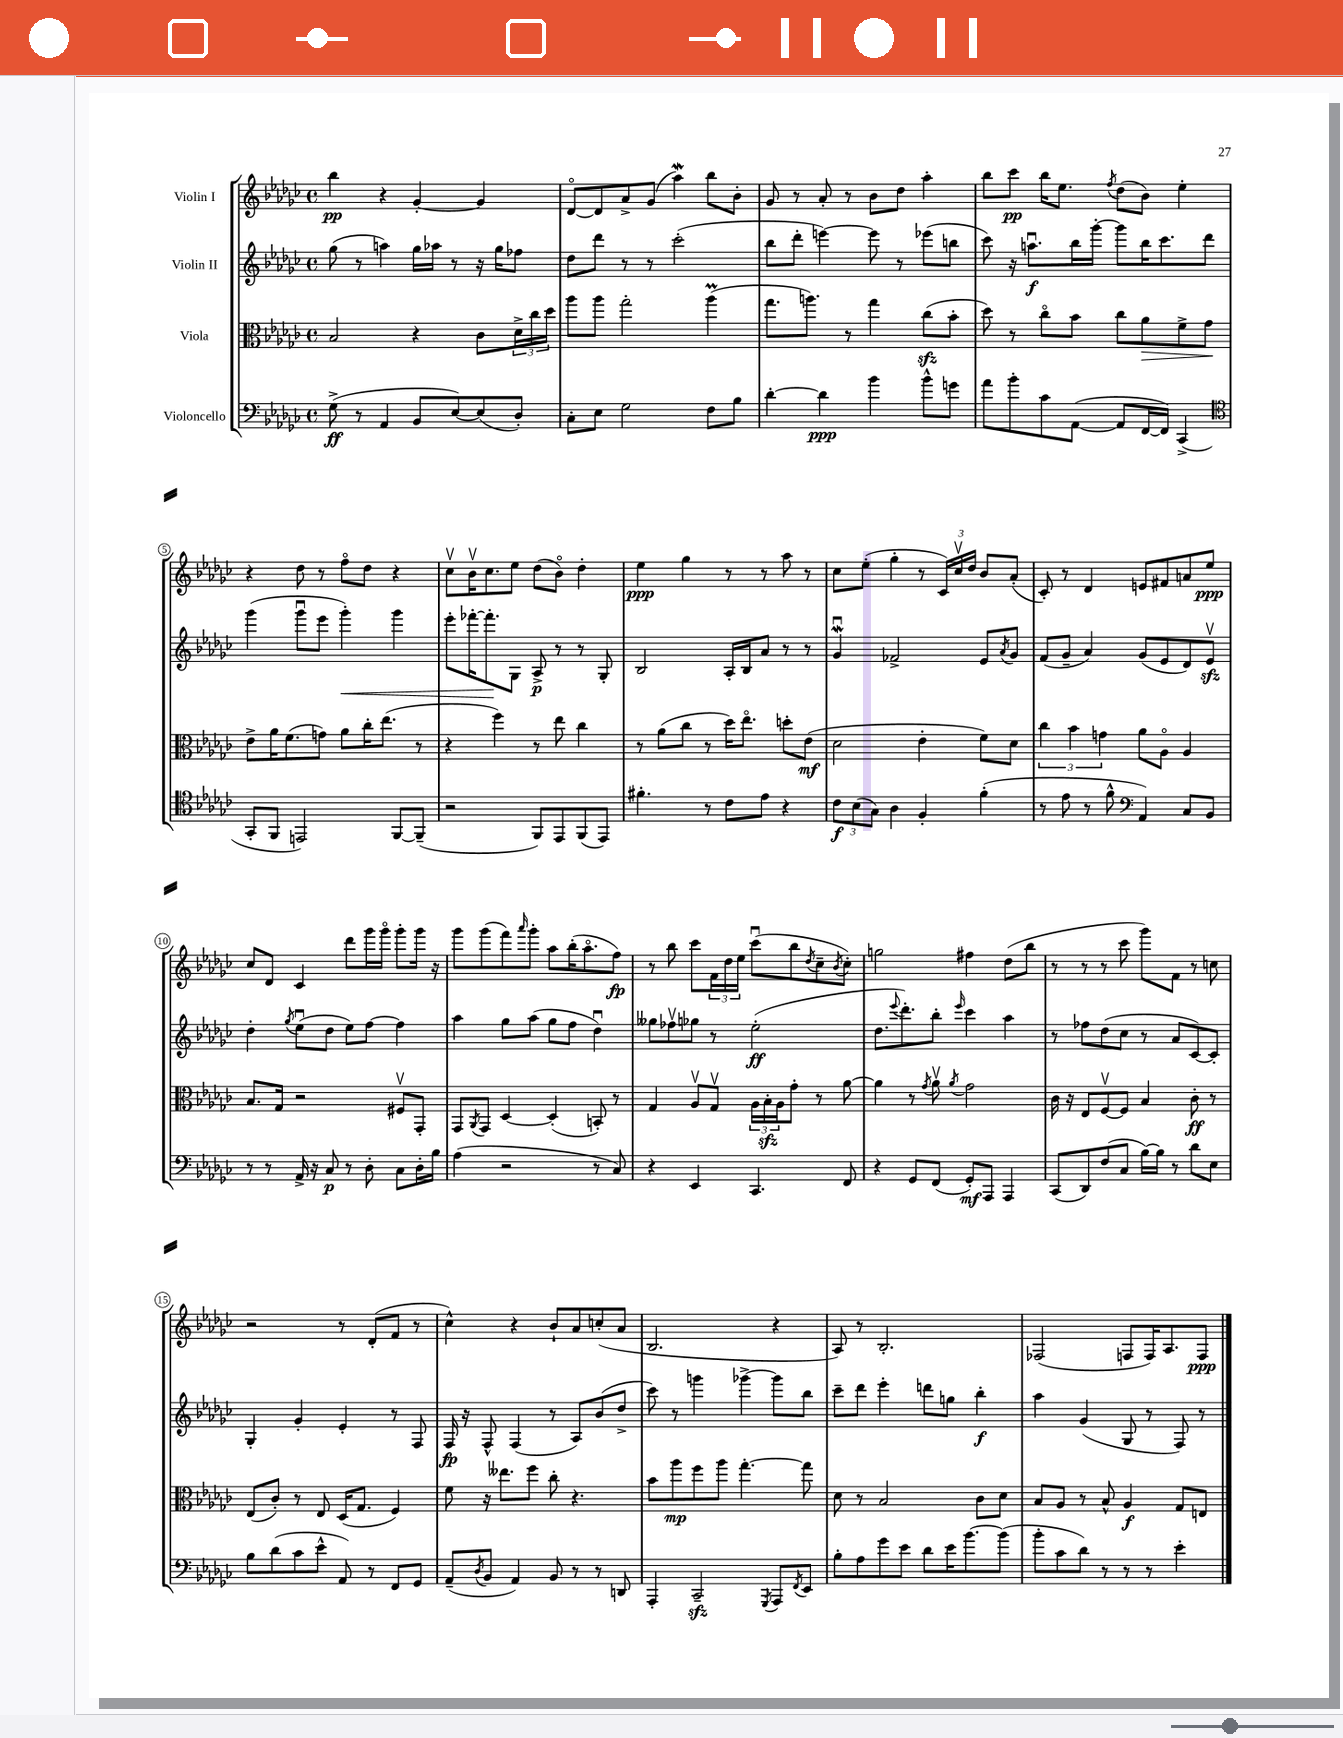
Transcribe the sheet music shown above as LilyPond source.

<<
\new StaffGroup <<
\new Staff = "s0" \with { instrumentName = "Violin I" } {
    \clef treble \key ges \major \defaultTimeSignature \time 4/4
    bes''4\pp r4 ges'4~-. ges'4 |
    des'8~\flageolet des'8 aes'8-> ges'8( aes''4\mordent) bes''8 bes'8-. |
    ges'8 r8 aes'8-. r8 bes'8 des''8 aes''4-. |
    bes''8 ces'''8\pp bes''16 ees''8. \acciaccatura { f''8 } des''8( bes'8) ees''4-. |
    r4 des''8 r8 f''8\flageolet des''8 r4 |
    ces''8\upbow bes'16\upbow ces''8. ees''8 des''8( bes'8\flageolet) des''4-. |
    ees''4\ppp ges''4 r8 r8 aes''8 r8 |
    ces''8 ees''8-.( ges''4-. r8 \tuplet 3/2 { ces'16) ces''16\upbow des''16 } bes'8 aes'8-.( |
    ces'8-.) r8 des'4 e'8 fis'8 a'8 ees''8\ppp |
    ces''8 des'8 ces'4 des'''8 ges'''16 ges'''16\flageolet ges'''8-. ges'''16 r16 |
    ges'''8 ges'''8( f'''8) \grace { aes'''16 } ges'''8-. aes''8 bes''16-.( aes''8.\flageolet f''8\fp) |
    r8 bes''8 ces'''8 \tuplet 3/2 { f'16 des''16 ees''16 } ces'''8\downbow( bes''8 \acciaccatura { des''8 } ces''8-- \acciaccatura { bes'8 } ces''8-.) |
    g''2 fis''4 des''8( bes''8 |
    r8 r8 r8 ces'''8 ges'''8) f'8 r8 c''8 |
    r2 r8 des'8-.( f'8 r8 |
    ces''4-^) r4 bes'8-! aes'8 c''8-.( aes'8 |
    bes2. r4 |
    aes8) r8 bes2.-. |
    fes2( f8 f16) aes8. f8\ppp \bar "|." |
}
\new Staff = "s1" \with { instrumentName = "Violin II" } {
    \clef treble \key ges \major \defaultTimeSignature \time 4/4
    ges''8( r8 a''4) ges''16 aes''16 r8 r16 ges''16 fes''8 |
    des''8 des'''8 r8 r8 ces'''2-.( |
    bes''8 des'''8-. e'''4~) e'''8 r8 ees'''8( b''8 |
    ces'''8) r16 a''8.\downbow\f bes''16 ges'''16~-. ges'''8 bes''16 ces'''8. des'''8 |
    ges'''4( ges'''8\downbow ees'''8 ges'''4-.\<) ges'''4 |
    ees'''8-. fes'''16~-. fes'''8.-.\! ges8 aes8->\p r8 r8 ges8-. |
    bes2 aes16-. bes16 aes'8 r8 r8 |
    ges'4\downbow\mordent fes'2-> ees'8 \acciaccatura { aes'8 } ges'8 |
    f'8( ges'8-- aes'4) ges'8( ees'8 des'8) ees'8\upbow\sfz |
    des''4-. \acciaccatura { ges''8 } ees''8\downbow( des''8 ees''8) f''8~ f''4 |
    aes''4 ges''8 aes''8( ges''8 f''8 des''4\downbow) |
    geses''8 fes''8\upbow ges''8 r8 ees''2-.\ff( |
    des''8. \appoggiatura { ees'''8 } des'''8.-.) bes''8-. \grace { ees'''16 } ces'''4 aes''4 |
    r8 fes''8 des''8( ces''8 r8 aes'8 ces'8~) ces'8-. |
    ges4-. ges'4-. ees'4-. r8 f8 |
    f16\fp r16 f8-^ f4( r8 aes8) bes'8( des''8-> |
    ces'''8) r8 g'''4 ges'''4~-> ges'''8 bes''8 |
    ces'''8-- des'''8 ees'''4-. d'''8 g''8 bes''4-.\f |
    aes''4 ges'4( ges8 r8 f8) r8 \bar "|." |
}
\new Staff = "s2" \with { instrumentName = "Viola" } {
    \clef alto \key ges \major \defaultTimeSignature \time 4/4
    bes2 r4 ces'8 \tuplet 3/2 { des'16-> ces''16 des''16 } |
    aes''8 aes''8 ges''2-. aes''4\prall( |
    ges''8. a''8.) r8 ges''4 ces''8\sfz( bes'8-. |
    des''8) r8 ces''8\flageolet bes'8 ces''8 aes'8\> f'8-> ges'8\! |
    ees'8-> aes'16 f'8.( g'8) aes'8 ces''16-. ees''8.( r8 |
    r4 f''4) r8 ees''8 ces''4 |
    r8 aes'8( ces''8 r8 des''16) ees''8.\flageolet d''8-. ees'8\mf( |
    des'2 ees'4-. f'8) des'8 |
    \tuplet 3/2 { ces''4 bes'4 g'4 } aes'8 aes8\flageolet aes4 |
    bes8. ges16 r2 fis8\upbow ges,8-. |
    ges,8 \acciaccatura { aes,8 } ges,8 des4~ des4-.( b,8-.) r8 |
    ges4 aes8\upbow ges8\upbow \tuplet 3/2 { aes16 bes16-.\sfz aes16 } ges'8-. r8 aes'8~ |
    aes'4 r8 \acciaccatura { ges'8 } aes'8\upbow \acciaccatura { aes'8 } ges'2 |
    ces'16 r16 ees8 f8~\upbow f8 bes4 ces'8-.\ff r8 |
    ees8( ces'8-.) r8 ees8 des16( ges8. f4) |
    f'8 r16 eeses''8. f''8 ces''8-. r4. |
    bes'8 aes''8\mp f''8 aes''8 ges''4.~-. ges''8 |
    des'8 r8 bes2 ces'8 des'8 |
    bes8 aes8 r8 bes8-^ aes4\f ges8 e8 \bar "|." |
}
\new Staff = "s3" \with { instrumentName = "Violoncello" } {
    \clef bass \key ges \major \defaultTimeSignature \time 4/4
    ges8->\ff( r8 aes,4 bes,8 ees8~) ees8( des8-.) |
    ces8-. ees8 ges2 f8 bes8 |
    des'4~-. des'4\ppp bes'4 bes'8-^ g'8 |
    aes'8 bes'8-. ces'8 aes,8~( aes,8 f,16~ f,16) ces,4->( |
    \clef tenor ges,8-. f,8 e,2) f,8~ f,8--( |
    r2 f,8) ees,8 f,8( ees,8) |
    fis'4.-. r8 ces'8 ees'8 r4 |
    \tuplet 3/2 { ces'8\f bes8( ges8) } aes4 f4-. f'4-.( |
    r8 ees'8 r8 f'8-^ \clef bass aes,4) ces8 bes,8 |
    r8 r8 aes,16-> r16 ces8\p r8 des8-. ces8 des16-. bes16 |
    aes4( r2 r8 ces8) |
    r4 ees,4 ces,4. f,8 |
    r4 ges,8 f,8( ges,8-.\mf) aes,,8 aes,,4 |
    ces,8( des,8) f8( ces8 bes16~) bes16 r8 des'8 ees8 |
    bes8 des'8( ces'8 ees'8-^ aes,8) r8 f,8 ges,8 |
    aes,8--( \acciaccatura { des8 } bes,8 aes,4) bes,8 r8 r8 d,8 |
    aes,,4-. ces,2--\sfz \acciaccatura { ges,,8 } aes,,8 \acciaccatura { f,8 } ees,8 |
    bes8-. aes8 ges'8 ees'8 des'8 ees'16 bes'8.~ bes'8( |
    bes'8-. ces'8 des'8) r8 r8 r8 ees'4-. \bar "|." |
}
>>
>>
\layout { \context { \Score \override BarNumber.stencil = #(make-stencil-circler 0.1 0.3 ly:text-interface::print) } }
